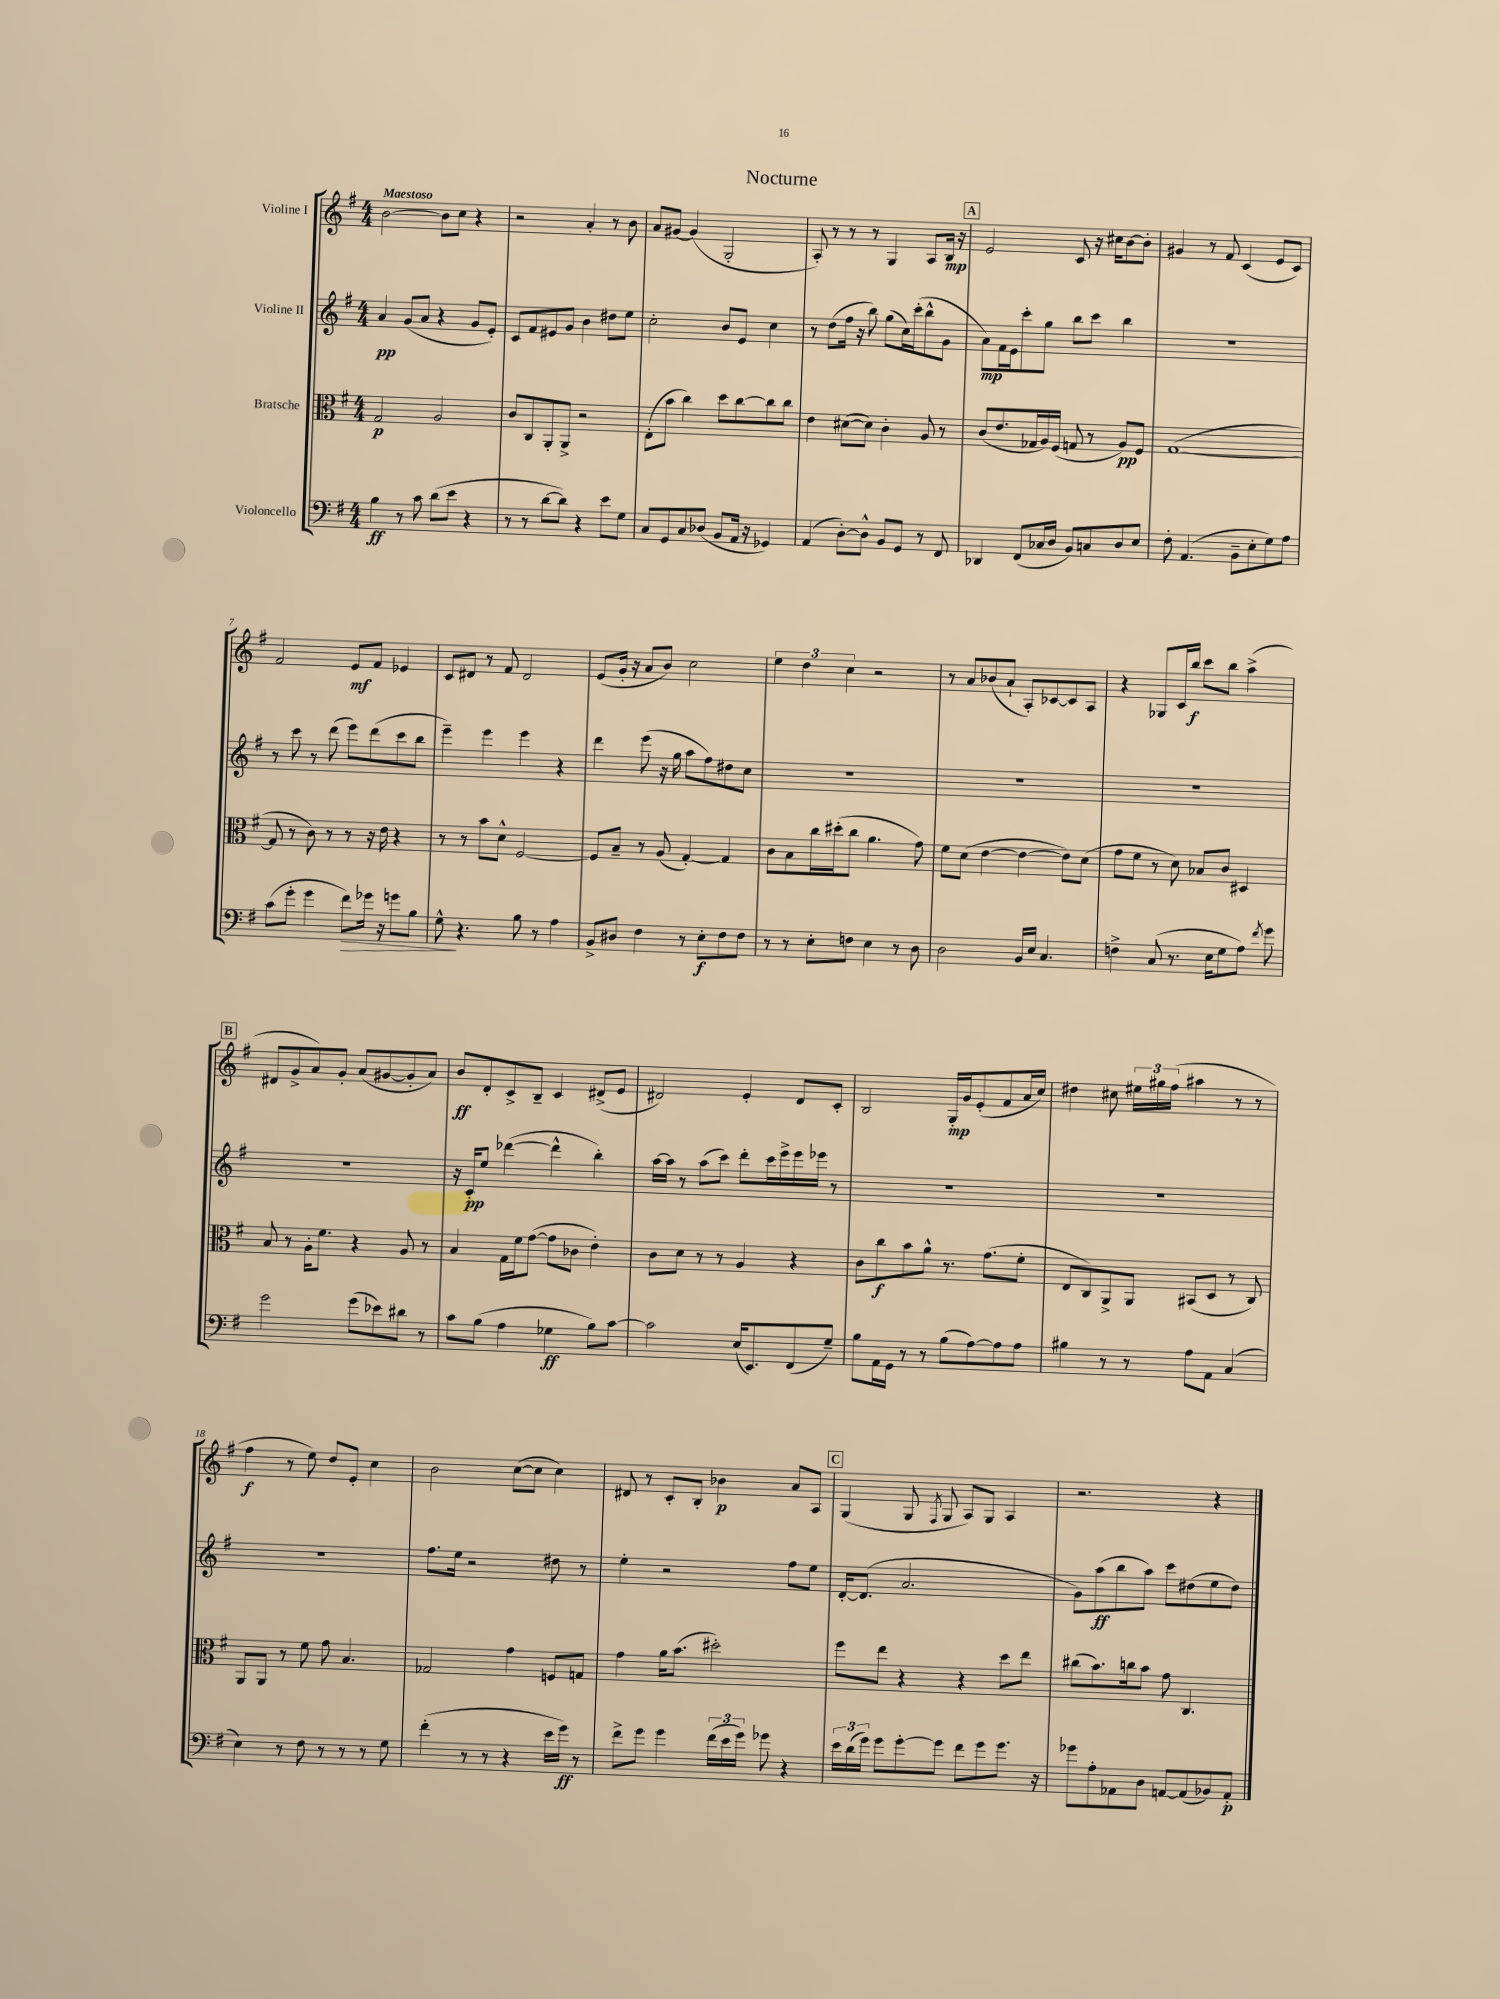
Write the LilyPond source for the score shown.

\header { title = "Nocturne" }
<<
\new StaffGroup <<
\new Staff = "s0" \with { instrumentName = "Violine I" } {
    \clef treble \key g \major \numericTimeSignature \time 4/4 \tempo "Maestoso"
    \autoBeamOff b'2~ b'8[ c''8] r4 |
    r2 a'4-. r8 b'8 |
    a'8[ gis'8]~ gis'4( g2-. |
    a8-.) r8 r8 r8 g4 a8[ b16]\mp r16 |
    \mark \markup { \box "A" } e'2 c'8 r16 cis''16[ b'8~ b'8]-. |
    gis'4 r8 fis'8 c'4( e'8[ c'8]) |
    fis'2 e'8[\mf fis'8] ees'4 |
    c'8[ dis'8] r8 fis'8 dis'2 |
    e'8[( g'16]-. r16 a'8[ b'8]) c''2 |
    \tuplet 3/2 { e''4 d''4 c''4 } r2 |
    r8 a'8[ bes'8( a'8]-! a8[-.) ces'8~ ces'8 a8] |
    r4 ges8[ c'16 b''16]\f c'''8[ b''8] a''4->( |
    \mark \markup { \box "B" } dis'8[ g'8-> a'8) g'8]-. a'8[( gis'8~ gis'8-. a'8]) |
    b'8[\ff d'8-. c'8-> b8]-- c'4 dis'8[->( e'8] |
    dis'2) e'4-. dis'8[ c'8]-. |
    b2 g16[-.\mp g'16 e'8-.( fis'8 a'16 c''16]) |
    dis''4 cis''8 \tuplet 3/2 { eis''16[ gis''16 fis''16]( } ais''4 r8 r8 |
    fis''4\f r8 e''8) d''8[ e'8]-. c''4 |
    b'2 c''8[~( c''8] c''4) |
    dis'8 r8 c'8[-. b8]-. bes'4\p a'8[ a8] |
    \mark \markup { \box "C" } g4( g8 \acciaccatura { fis8 } g8 a8[) g8] a4 |
    r2. r4 \bar "|." |
}
\new Staff = "s1" \with { instrumentName = "Violine II" } {
    \clef treble \key g \major \numericTimeSignature \time 4/4
    \autoBeamOff a'4\pp g'8[( a'8] r4 g'8[ e'8]-.) |
    c'8[ fis'8 eis'8 g'8] b'4 dis''8[ e''8] |
    c''2-. b'8[ e'8] c''4 |
    r8 d''8[( fis''16] r16 b''8) g''8[( c''16) c'''16-.( b''8-^ g'8] |
    \mark \markup { \box "A" } a'8[\mp) fis'16 e'16 c'''8-. g''8] b''8[ c'''8] b''4 |
    R1 |
    r8 c'''8 r8 d'''8( e'''8[) d'''8( c'''8 b''8] |
    e'''4--) e'''4 e'''4 r4 |
    d'''4 e'''8( r16 g''16 a''8[ fis''8) dis''8 c''8] |
    R1 |
    R1 |
    R1 |
    \mark \markup { \box "B" } R1 |
    r16 c'16[-.\pp e''8] des'''4~( des'''4-^ b''4-.) |
    a''16[~ a''16] r8 a''8[( c'''8]) d'''8[-. c'''16 e'''16-> e'''16 ees'''16] r8 |
    R1 |
    R1 |
    R1 |
    fis''8.[ e''16] r2 dis''8 r8 |
    e''4-. r2 fis''8[ e''8] |
    \mark \markup { \box "C" } d'16[~-. d'8.]( a'2. |
    g'8[) a''8\ff( b''8 a''8]) c'''8[ dis''8( e''8 dis''8]) \bar "|." |
}
\new Staff = "s2" \with { instrumentName = "Bratsche" } {
    \clef alto \key g \major \numericTimeSignature \time 4/4
    \autoBeamOff g2\p a2 |
    c'8[ c8 a,8-. a,8]-> r2 |
    e8[-.( b'8] c''4) d''8[ c''8~ c''8 c''8] |
    e'4 dis'8[~( dis'8]) c'4-. a8 r8 |
    \mark \markup { \box "A" } c'8[( e'8. ges16 a16) fis16]( g8 r8 a8[\pp) fis8] |
    g1~( |
    g8 r8 c'8) r8 r8 r16 e'16 r4 |
    r8 r8 b'8[ d'8]-^ fis2~ |
    fis8[ b8]-- r8 a8( g4~-.) g4 |
    c'8[ b8 c''16 dis''16-.( c''8] a'4. g'8) |
    fis'8[ d'8]( e'4~ e'4~ e'8[) d'8]( |
    g'8[ fis'8] r8 d'8) bes8[ c'8] dis4 |
    \mark \markup { \box "B" } b8 r8 a16[-. fis'8.] r4 a8 r8 |
    b4 g16[ fis'16 g'8]~( g'8[ ces'8] e'4-.) |
    c'8[ d'8] r8 r8 a4 r4 |
    c'8[ c''8\f b'8 a'8]-^ r8. g'8.[( fis'8]-. |
    e8[ c8) a,8-> a,8] bis,8[( d8] r8 c8) |
    a,8[ a,8] r8 fis'8 g'8 b4. |
    ges2 g'4 f8[ g8] |
    g'4 a'16[ b'8.]( dis''2-.) |
    \mark \markup { \box "C" } fis''8[ e''8] r4 r4 d''8[ e''8] |
    cis''8[( b'8.) c''16 b'8] g'8 c4. \bar "|." |
}
\new Staff = "s3" \with { instrumentName = "Violoncello" } {
    \clef bass \key g \major \numericTimeSignature \time 4/4
    \autoBeamOff b4\ff r8 c'8 d'8[( e'8] r4 |
    r8 r8 d'8[~ d'8]) r4 e'8[ g8] |
    c8[ g,8 c8 des8]( b,8[ a,16] r16 ges,4) |
    a,4( d8[~-.) d8]-^ b,8[ g,8] r8 fis,8 |
    \mark \markup { \box "A" } des,4 fis,8[( ces16 d16] b,8[) c8 d8 e8] |
    fis8-. a,4.( b,8[-- e8-. g8) a8] |
    c'8[( g'8]-. g'4 fis'8[\>) ges'16] r16 g'8[ b8] |
    g8-^\! r4. b8 r8 a4 |
    b,8[-> dis8] fis4 r8 e8[-.\f fis8 fis8] |
    r8 r8 e8[-. f8] e4 r8 d8 |
    d2 b,16[ e16] c4. |
    f4-> c8( r8. e16[ g8 a8]) \acciaccatura { fis'8 } g'8 |
    \mark \markup { \box "B" } g'2 g'8[( ees'8) dis'8] r8 |
    c'8[ b8]( a4 ges4\ff b8[) c'8]~ |
    c'2 e16[( e,8.) fis,8( g8]--) |
    b8[ a,16 g,16] r8 r8 b8[( a8~) a8 a8] |
    bis4 r8 r8 a8[ a,8] c4( |
    e4) r8 fis8 r8 r8 r8 g8 |
    fis'4-.( r8 r8 r4 e'16[ g'16]\ff) r8 |
    fis'8[-> g'8] g'4 \tuplet 3/2 { fis'16[( e'16 g'16]) } ges'8 r4 |
    \mark \markup { \box "C" } \tuplet 3/2 { e'16[ d'16( g'16]) } g'8[ g'8~-. g'8] fis'8[ g'8 g'8.] r16 |
    ges'8[ a8-. aes,8 d8] a,8[~ a,8( bes,8) a,8]-.\p \bar "|." |
}
>>
>>
